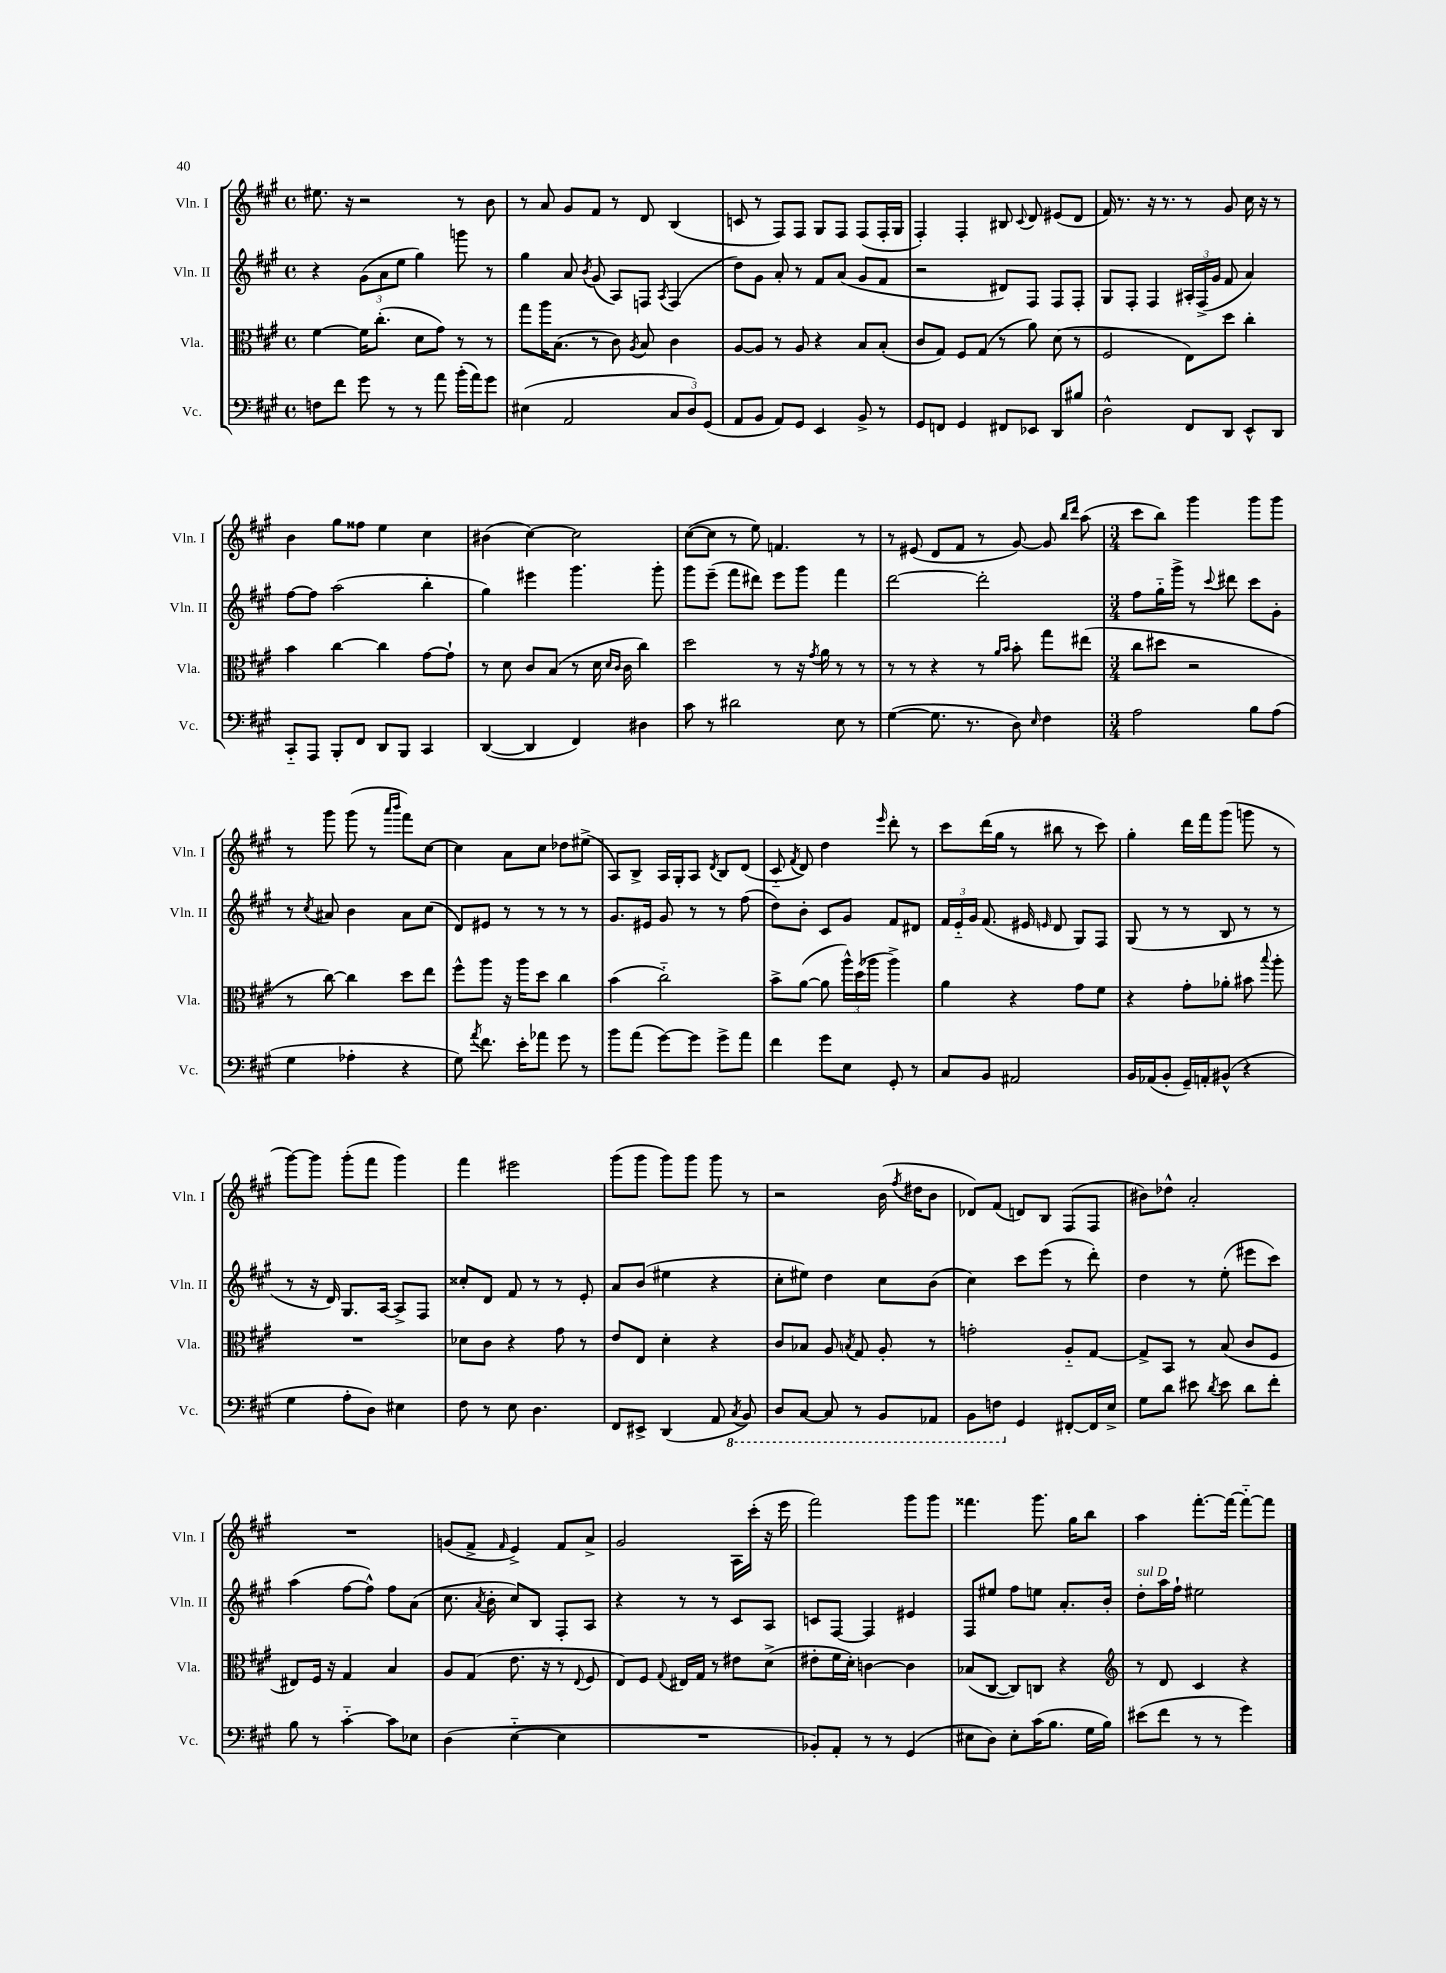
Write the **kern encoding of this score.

**kern	**kern	**kern	**kern
*staff4	*staff3	*staff2	*staff1
*clefF4	*clefC3	*clefG2	*clefG2
*k[f#c#g#]	*k[f#c#g#]	*k[f#c#g#]	*k[f#c#g#]
*M4/4	*M4/4	*M4/4	*M4/4
*met(c)	*met(c)	*met(c)	*met(c)
8F\L	[4f#\	4r	8.ee#\
8f#\J	.	.	.
.	.	.	16r
8g#\	16f#\]LK	(12g#\L	2r
.	(8.cc#'\J	.	.
.	.	12a\	.
8r	.	.	.
.	.	12ee\J	.
8r	8d\L	4gg#\)	.
8a\	8g#\J)	.	.
(16b'\LL	8r	8ggg\	8r
16a\J)	.	.	.
8g#\J	8r	8r	8b\
=	=	=	=
(4E#\	8gg#\L	4gg#\	8r
.	16aa\K	.	8a/
.	(8.B\J	.	.
2AA/	.	8a/	8g#/L
.	.	8qb/	.
.	8r	(8g#/	8f#/J
.	8c#\)	8A/L)	8r
.	8qA/	.	.
.	8B/	8F/J	8d/
.	.	8qA/	.
12C#/L	4c#\	(4F/	(4B/
12D/)	.	.	.
(12GG#/J	.	.	.
=	=	=	=
8AA/L	[8A/L	8dd\L)	8c/
8BB/J	8A/]J	8g#\J	8r
8AA/L)	8r	8a'/	8F#/L)
8GG#/J	8A/	8r	8F#/J
4EE/	4r	8f#/L	8G#/L
.	.	(8a/J	8F#/J
8BB^/	8B/L	8g#/L	(8F#/L
8r	(8B'/J	8f#/J	16F#'/L
.	.	.	16G#/JJ
=	=	=	=
8GG#/L	8c#/L	2r	4F#'/)
8FF/J	8G#/J)	.	.
4GG#/	8F#/L	.	4F#'/
.	(8G#/J	.	.
8FF#/L	8r	8d#/L)	8B#/
.	.	.	8qqc#/
8EE-/J	8a\)	8F#/J	8d/
8DD/L	(8d\	8F#/L	(8e#/L
8B#/J	8r	8F#'/J	8d/J
=	=	=	=
2D^^\	2F#/	8G#/L	16f#/)
.	.	.	8.r
.	.	8F#'/J	.
.	.	4F#/	16r
.	.	.	8.r
8FF#/L	8E\L)	24A#'/LL	8r
.	.	(24F#^/	.
.	.	24g#/JJ	.
8DD/J	8dd\J	8f#/	8g#/
8EE^^/L	4cc#'\	4a/)	16cc#\
.	.	.	16r
8DD/J	.	.	8r
=	=	=	=
8CC#'~/L	4b\	[8ff#\L	4b\
8AAA/J	.	8ff#\]J	.
8BBB'/L	[4cc#\	(2aa\	8gg#\L
8FF#/J	.	.	8ff##\J
8DD/L	4cc#\]	.	4ee\
8BBB/J	.	.	.
4CC#/	[8g#\L	4bb'\	4cc#\
.	8g#`\]J	.	.
=	=	=	=
([4DD/	8r	4gg#\)	(4b#\
.	8d\	.	.
4DD/]	8c#/L	4eee#\	[4cc#\)
.	(8B/J	.	.
4FF#/)	8r	4.ggg#\	2cc#\]
.	16d\	.	.
.	16qqd/LL	.	.
.	16qqc#/JJ	.	.
.	16c#\	.	.
4D#\	4cc#\)	.	.
.	.	8ggg#'\	.
=	=	=	=
8c#\	2dd\	8ggg#\L	([8cc#\L
8r	.	(8eee~\J	8cc#\]J
2d#\	.	8fff#\L	8r
.	.	8ddd#\J)	8ee\)
.	8r	8eee\L	4.f/
.	16r	8ggg#\J	.
.	8qg#/	.	.
.	16a\	.	.
8E\	8r	4fff#\	.
8r	8r	.	8r
=	=	=	=
([4G#\	8r	[2ddd\	8r
.	8r	.	(8e#/
8.G#\]	4r	.	8d/L
.	.	.	8f#/J
8.r	.	.	.
.	8r	2ddd'\]	8r
.	16qqa/LL	.	.
.	16qqb/JJ	.	.
8D\)	8b'\	.	[8g#/)
16qqE/	.	.	.
4F#\	8gg#\L	.	8g#/]
.	.	.	16qqbb/LL
.	.	.	16qqddd/JJ
.	(8ee#\J	.	(8aa\
=	=	=	=
*M3/4	*M3/4	*M3/4	*M3/4
2A\	8cc#\L	8ff#\L	8ccc#\L
.	8dd#\J	16gg#'~\L	8bb\J)
.	.	16ggg#^\JJ	.
.	2r	8r	4ggg#\
.	.	8qqccc#/	.
.	.	8ddd#\	.
8B\L	.	8ccc#\L	8ggg#\L
(8A\J	.	8g#'\J	8ggg#\J
=	=	=	=
4G#\	8r	8r	8r
.	.	8qcc#/	.
.	[8cc#\)	8a#/	8ggg#\
4A-'\	4cc#\]	4b\	(8ggg#\
.	.	.	8r
.	.	.	16qqaaa/LL
.	.	.	16qqbbb/JJ
4r	8dd\L	8a#\L	8fff#\L)
.	8ee\J	(8cc#\J	[8cc#\J
=	=	=	=
8G#\)	8ff#^^\L	8d/L)	4cc#\]
8qa/	.	.	.
8.f#\	8aa\J	8e#/J	.
.	16r	8r	8a\L
16e'\LK	16aa\LK	.	.
8a-\J	8dd\J	8r	8cc#\J
8g#\	4cc#\	8r	8dd-\L
8r	.	8r	(8ee#^\J
=	=	=	=
8b\L	(4b\	8.g#/L	8A/L)
(8a\J	.	.	8B^/J
.	.	16e#/Jk	.
[8g#\L)	2cc#'~\)	8g#/	16A/LL
.	.	.	16G#'/J
8g#\]J	.	8r	8A/J
.	.	.	8qd/
8g#^\L	.	8r	8B/L
8a\J	.	(8ff#\	(8d/J
=	=	=	=
4f#\	8b^\L	8dd\L)	8c#'~/
.	.	.	8qf#/
.	([8a\J	8b'\J	8d/)
8g#\L	8a\]	8c#/L	4dd\
8E\J	24aa^^\LL)	8g#/J	.
.	(24dd\	.	.
.	24aa-\JJ	.	.
.	.	.	16qqeee/
8GG#'/	4aa-^\)	8f#/L	8ddd'\
8r	.	8d#/J	8r
=	=	=	=
8C#/L	4a\	24f#/LL	8ccc#\L
.	.	24e'~/	.
.	.	24g#/JJ	.
8BB/J	.	(8.f#/	(16ddd\L
.	.	.	16gg#\JJ
2AA#/	4r	.	8r
.	.	16e#/	.
.	.	16qqe/	.
.	.	8d/	8bb#\
.	8g#\L	8G#/L)	8r
.	8f#\J	8F#/J	8ccc#\)
=	=	=	=
16BB/LL	4r	(8G#/	4gg#'\
(16AA-/J	.	.	.
8BB'/J	.	8r	.
16GG#~/LL)	8g#'\L	8r	16ddd\LL
16AA'/J	.	.	16fff#\J
(8BB#^^/J	8a-'\J	8B/	(8ggg#\J
4r	8b#\	8r	8ggg\
.	8qqbb/	.	.
.	8aa'\	8r	8r
=	=	=	=
4G#\	2.r	8r	[8ggg#\L)
.	.	16r	8ggg#\]J
.	.	16d/)	.
8A'\L	.	8.G#/L	(8ggg#'\L
8D\J)	.	.	8fff#\J
.	.	[16A/Jk	.
4E#\	.	8A^/]L	4ggg#\)
.	.	8F#/J	.
=	=	=	=
8F#\	8d-\L	8cc##'/L	4fff#\
8r	8c#\J	8d/J	.
8E\	4r	8f#/	2eee#\
4.D\	.	8r	.
.	8g#\	8r	.
.	8r	8e'/	.
=	=	=	=
8FF#/L	8e/L	8a/L	(8ggg#\L
8EE#^/J	8E/J	(8b/J	8ggg#\J
(4DD/	4d'\	4ee#\	8ggg#\L)
.	.	.	8ggg#\J
8AA/	4r	4r	8ggg#\
8qCC#/	.	.	.
8BBB/)	.	.	8r
=	=	=	=
8DD/L	8c#/L	8cc#'\L	2r
[8CC#/J	8B-/J	8ee#\J)	.
8CC#/]	8A/	4dd\	.
.	8qB/	.	.
8r	8G#/	.	.
8BBB/L	8A'/	8cc#\L	(16b\
.	.	.	8qff#/
.	.	.	16dd#\LK
8AAA-/J	8r	(8b\J	8b\J
=	=	=	=
8BBB\L	2g'\	4cc#\)	8d-/L)
8FF\J	.	.	(8f#/J
4GG#/	.	8ccc#\L	8d/L)
.	.	(8eee\J	8B/J
[8FF#'/L	8A'~/L	8r	(8F#/L
16FF#/]L	[8G#/J	8ddd'\)	8F#/J
16E^/JJ	.	.	.
=	=	=	=
8G#\L	8G#^/]L	4dd\	8b#\L)
8d\J	8BB/J	.	8dd-^^\J
8e#\	8r	8r	2a'/
8qd/	.	.	.
8e#\	(8B/	(8ee'\	.
8d\L	8c#/L	8eee#\L	.
8f#'\J	8F#/J	8ccc#\J)	.
=	=	=	=
8B\	8E#/L)	(4aa\	2.r
8r	16F#/Jk	.	.
.	16r	.	.
[4c#'~\	4G#/	[8ff#\L	.
.	.	8ff#^^\]J)	.
8c#\]L	4B/	8ff#\L	.
8E-\J	.	(8a\J	.
=	=	=	=
(4D\	8A/L	8.cc#\	(8g/L
.	(8G#/J	.	8f#^/J
.	.	8qa/	.
.	.	16b'\	.
.	.	.	16qqf#/
[4E'~\	8.e\	8cc#/L)	4e^/)
.	.	8B/J	.
.	16r	.	.
4E\]	8r	8F#'/L	8f#/L
.	8qqE/	.	.
.	8F#/	8A/J	8a^/J
=	=	=	=
2.r	8E/L)	4r	2g#/
.	8F#/J	.	.
.	8qqG#/	.	.
.	16E#/LL	8r	.
.	16G#/JJ	.	.
.	8r	8r	.
.	8e#\L	8c#/L	16A\LL
.	.	.	(16ccc#'\JJ
.	(8d^\J	8A/J	16r
.	.	.	16eee\
=	=	=	=
8BB-'/L)	8e#'\L	8c/L	2fff#\)
8AA'/J	16f#\L	[8F#/J	.
.	16d'\JJ)	.	.
8r	[4c\	4F#/]	.
8r	.	.	.
(4GG#/	4c\]	4e#/	8ggg#\L
.	.	.	8ggg#\J
=	=	=	=
8E#\L	(8B-/L	8F#/L	4.fff##\
8D\J)	[8C#/J	8ee#/J	.
8E#'\L	8C#/]L)	8ff#\L	.
(16c#\K	8C/J	8ee\J	8.ggg#\
8.B\J	.	.	.
.	4r	8.a'/L	.
.	.	.	16gg#\LK
16G#\LL	.	.	8bb\J
16B\JJ)	.	16b'/Jk	.
=	=	=	=
*	*clefG2	*	*
(8e#\L	8r	8dd'\L	4aa\
8f#\J	8d/	16aa\L	.
.	.	16ff#`\JJ	.
8r	4c#/	2ee#\	[8.fff#'\L
8r	.	.	.
.	.	.	16fff#\_Jk
4g#\)	4r	.	8fff#'~\_L
.	.	.	8fff#\]J
==	==	==	==
*-	*-	*-	*-
